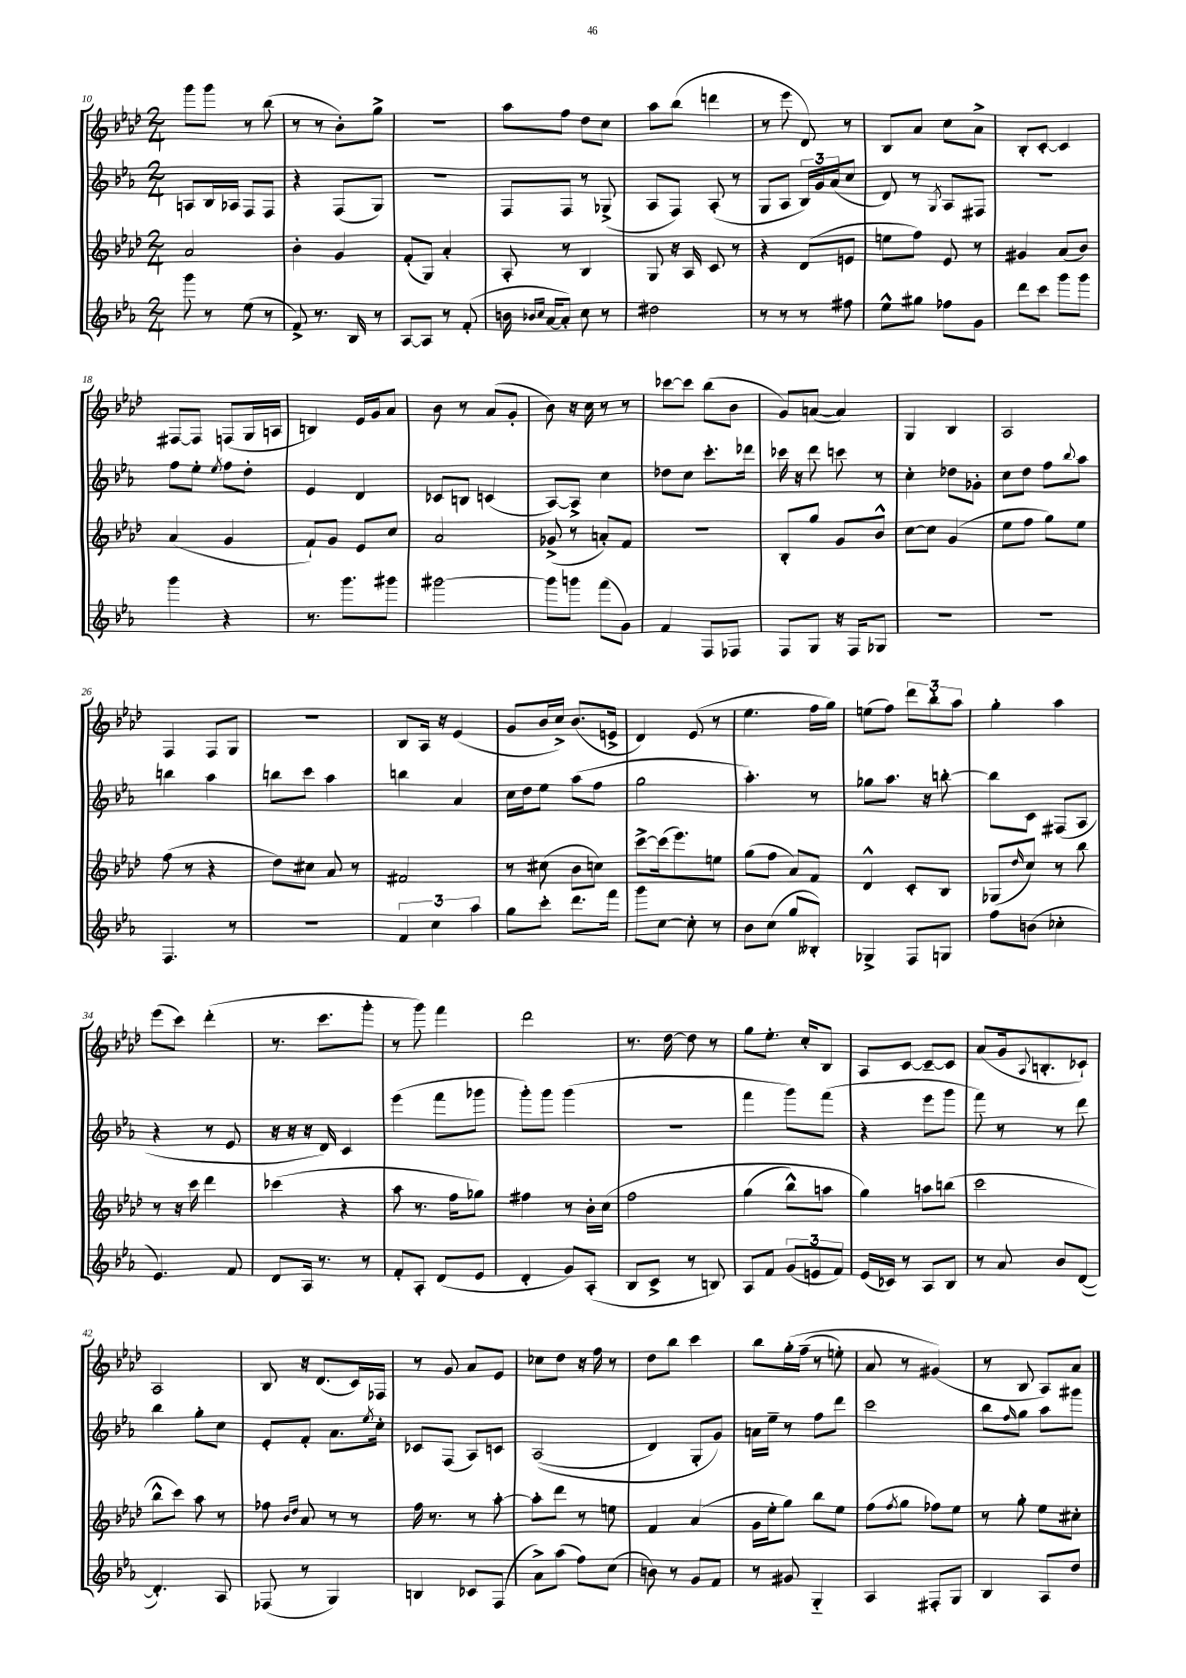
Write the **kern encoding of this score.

**kern	**kern	**kern	**kern
*staff4	*staff3	*staff2	*staff1
*clefG2	*clefG2	*clefG2	*clefG2
*k[b-e-a-]	*k[b-e-a-d-]	*k[b-e-a-]	*k[b-e-a-d-]
*M2/4	*M2/4	*M2/4	*M2/4
8ggg	2a-	8A	8ggg
8r	.	16B-	8ggg
.	.	16A-	.
(8ee-	.	8F	8r
8r	.	8F	(8bb-
=	=	=	=
8f^)	4b-'	4r	8r
8.r	.	.	8r
.	4g	(8F	8b-')
16B-	.	.	.
8r	.	8G)	8gg^
=	=	=	=
[8A-	(8f'	2r	2r
8A-]	8G)	.	.
8r	4a-'	.	.
(8f'	.	.	.
=	=	=	=
16b	8A-'	8F	8aa-
16qqb-	.	.	.
16qqcc	.	.	.
[16a-	.	.	.
8a-'])	8r	8F	8ff
8cc	4B-	8r	8dd-
8r	.	(8G-^	8cc
=	=	=	=
2dd#	8G	8A-	8aa-
.	16r	8F)	(8bb-
.	16A-	.	.
.	8c	(8A-'	4ddd
.	8r	8r	.
=	=	=	=
8r	4r	8G	8r
8r	.	8A-	8eee-
8r	(8d-	24B-)	8d-)
.	.	24g	.
.	.	(24a-	.
8ff#	8e	8cc	8r
=	=	=	=
8ee-^^	8ee	8d)	8B-
8gg#	8ff)	8r	8a-
.	.	8qG	.
8ff-	8e-	8A-	8cc
8g	8r	8F#	8a-^
=	=	=	=
8ddd	4g#	2r	8B-'
8ccc	.	.	[8c'
8ggg	(8a-	.	4c]
8ggg	8b-)	.	.
=	=	=	=
4ggg	(4a-	8ff	[8F#
.	.	8ee-'	8F#]
.	.	8qee-	.
4r	4g	8ff	(8F
.	.	8dd'	16G
.	.	.	16A
=	=	=	=
8.r	8f`)	4e-	4B)
.	8g	.	.
8.ggg	.	.	.
.	8e-	4d	16e-
.	.	.	16g
8ggg#	8cc	.	8a-
=	=	=	=
[2ggg#	2a-	8c-	8b-
.	.	8B	8r
.	.	(4c	(8a-
.	.	.	8g'
=	=	=	=
8ggg#]	(8g-^	[8A-)	8b-)
8ggg	8r	8A-^]	16r
.	.	.	16cc
(8fff	8a')	4cc	8r
8g)	8f	.	8r
=	=	=	=
4f	2r	8dd-	[8ccc-
.	.	8cc	8ccc-]
8F	.	8.ccc'	(8bb-
8F-	.	.	8b-
.	.	16ddd-	.
=	=	=	=
8F	8B-'	16ccc-	8g)
.	.	16r	.
8G	8gg	8ddd	([8a
16r	8g	8ccc	4a])
16F	.	.	.
8G-	8b-^^	8r	.
=	=	=	=
2r	[8cc	4cc'	4G
.	8cc]	.	.
.	(4g	8dd-	4B-
.	.	8g-'	.
=	=	=	=
2r	8ee-	8cc	2A-
.	8ff	8dd	.
.	8gg)	8ff	.
.	.	8qqbb-	.
.	8ee-	8aa-	.
=	=	=	=
4.F	(8ff	4bb	4F
.	8r	.	.
.	4r	4aa-	8F
8r	.	.	8G
=	=	=	=
2r	8dd-)	8bb	2r
.	8cc#	8ccc	.
.	8a-	4aa-	.
.	8r	.	.
=	=	=	=
6f	2f#	4bb	8B-
.	.	.	16A-
6cc	.	.	.
.	.	.	16r
.	.	4a-	(4e-
6aa-	.	.	.
=	=	=	=
8gg	8r	16cc	8g
.	.	16dd	.
8ccc'	(8cc#	8ee-	16b-
.	.	.	16cc^)
8.ddd	8b-	(8aa-	(8.b-
.	8cc)	8ff	.
16fff	.	.	16e^
=	=	=	=
8ggg	[8ccc^	2gg	4d-)
[8cc	(16ccc]	.	.
.	8.eee-)	.	.
8cc']	.	.	(8e-
8r	8ee	.	8r
=	=	=	=
8b-	(8gg	4.aa-')	4.ee-
(8cc	8ff	.	.
8gg	8a-)	.	.
8B--')	8f	8r	16ff
.	.	.	16gg)
=	=	=	=
4G-^	4d-^^	8gg-	(8ee
.	.	8.aa-	8ff)
8F	8c'	.	12ddd-
.	.	16r	.
.	.	.	12bb-'
8G	8B-	[8bb'	.
.	.	.	12aa-
=	=	=	=
8ff	(8G-	8bb]	4gg'
.	16qqdd-	.	.
(8b	8cc)	8c	.
4cc-'	8r	(8F#	4aa-
.	8bb-	8A-	.
=	=	=	=
4.e-)	8r	4r	(8eee-
.	16r	.	8ccc)
.	16ccc	.	.
.	4ddd-	8r	(4ddd-'
8f	.	8e-	.
=	=	=	=
8d	(4ccc-	16r	8.r
.	.	16r	.
16A-	.	16r	.
8.r	.	16d)	8.ccc
.	4r	4c	.
8r	.	.	8ggg'
=	=	=	=
8f'	8aa-	(4eee-	8r
8A-'	8.r	.	8ggg)
(8d	.	8fff	4fff
.	16ff	.	.
8e-	8gg-)	8ggg-	.
=	=	=	=
4d'	4ff#	8ggg')	2ddd-
.	.	8ggg	.
8g)	8r	(4ggg	.
(8A-'	16b-'	.	.
.	&(16cc	.	.
=	=	=	=
8B-	2ff	2r	8.r
8c^	.	.	.
.	.	.	[16dd-
8r	.	.	8dd-]
8B)	.	.	8r
=	=	=	=
8A-	(4gg	4fff	8gg
8f	.	.	8.ee-'
(12g	8bb-^^)	8ggg)	.
.	.	.	16cc'
12e	.	.	.
.	8aa	(8fff	8B-
12f)	.	.	.
=	=	=	=
(16e-	4gg&)	4r	8A-
16c-)	.	.	.
8r	.	.	[8c
8A-	8aa	8eee-	8c~_
8B-	(8bb	8ggg	8c]
=	=	=	=
8r	2ccc	8fff)	(8a-
8a-	.	8r	16g
.	.	.	8qqA-
.	.	.	8.B'
8b-	.	8r	.
([8d	.	8ddd	8c-`)
=	=	=	=
4.d'])	8bb-^^	4bb-	2A-
.	8ccc)	.	.
.	8aa-	8gg'	.
8A-	8r	8cc	.
=	=	=	=
(8F-	8ff-	8e-'	8B-
.	16qqb-	.	.
.	16qqdd-	.	.
8r	8a-	8f'	16r
.	.	.	(8.d-
4G)	8r	8.a-	.
.	8r	.	16c)
.	.	8qee-	.
.	.	16cc'	16F-
=	=	=	=
4B	16ff	8c-	8r
.	8.r	.	.
.	.	(8F	8g
8c-	8r	8A-)	8a-
(8F	[8aa-'	8c	8e-
=	=	=	=
8a-^)	8aa-']	&((2A-	8cc-
(8aa-	8ddd-	.	8dd-
8ff)	8r	.	16r
.	.	.	16ff
(8cc	8ee	.	8r
=	=	=	=
8b)	4f	4d)	8dd-
8r	.	.	8bb-
8g	(4a-	8G'	4ccc
8f	.	8g&)	.
=	=	=	=
8r	16g	16a	8bb-
.	16ee-'	16ee-~	.
8g#	8gg)	8r	&(16gg'
.	.	.	(16ff~
4G'~	8bb-	8ff	8r
.	8ee-	8ddd	8ee')
=	=	=	=
4A-	(8ff	2ccc	8a-
.	8qff	.	.
.	8gg	.	8r
8F#'	8ff-)	.	(4g#&)
8G	8ee-	.	.
=	=	=	=
4B-	8r	8bb-	8r
.	.	16qqff	.
.	8gg'	8gg	8B-
8A-	8ee-	8aa-	8A-)
8dd	8cc#'	8ggg#	8a-
==	==	==	==
*-	*-	*-	*-
